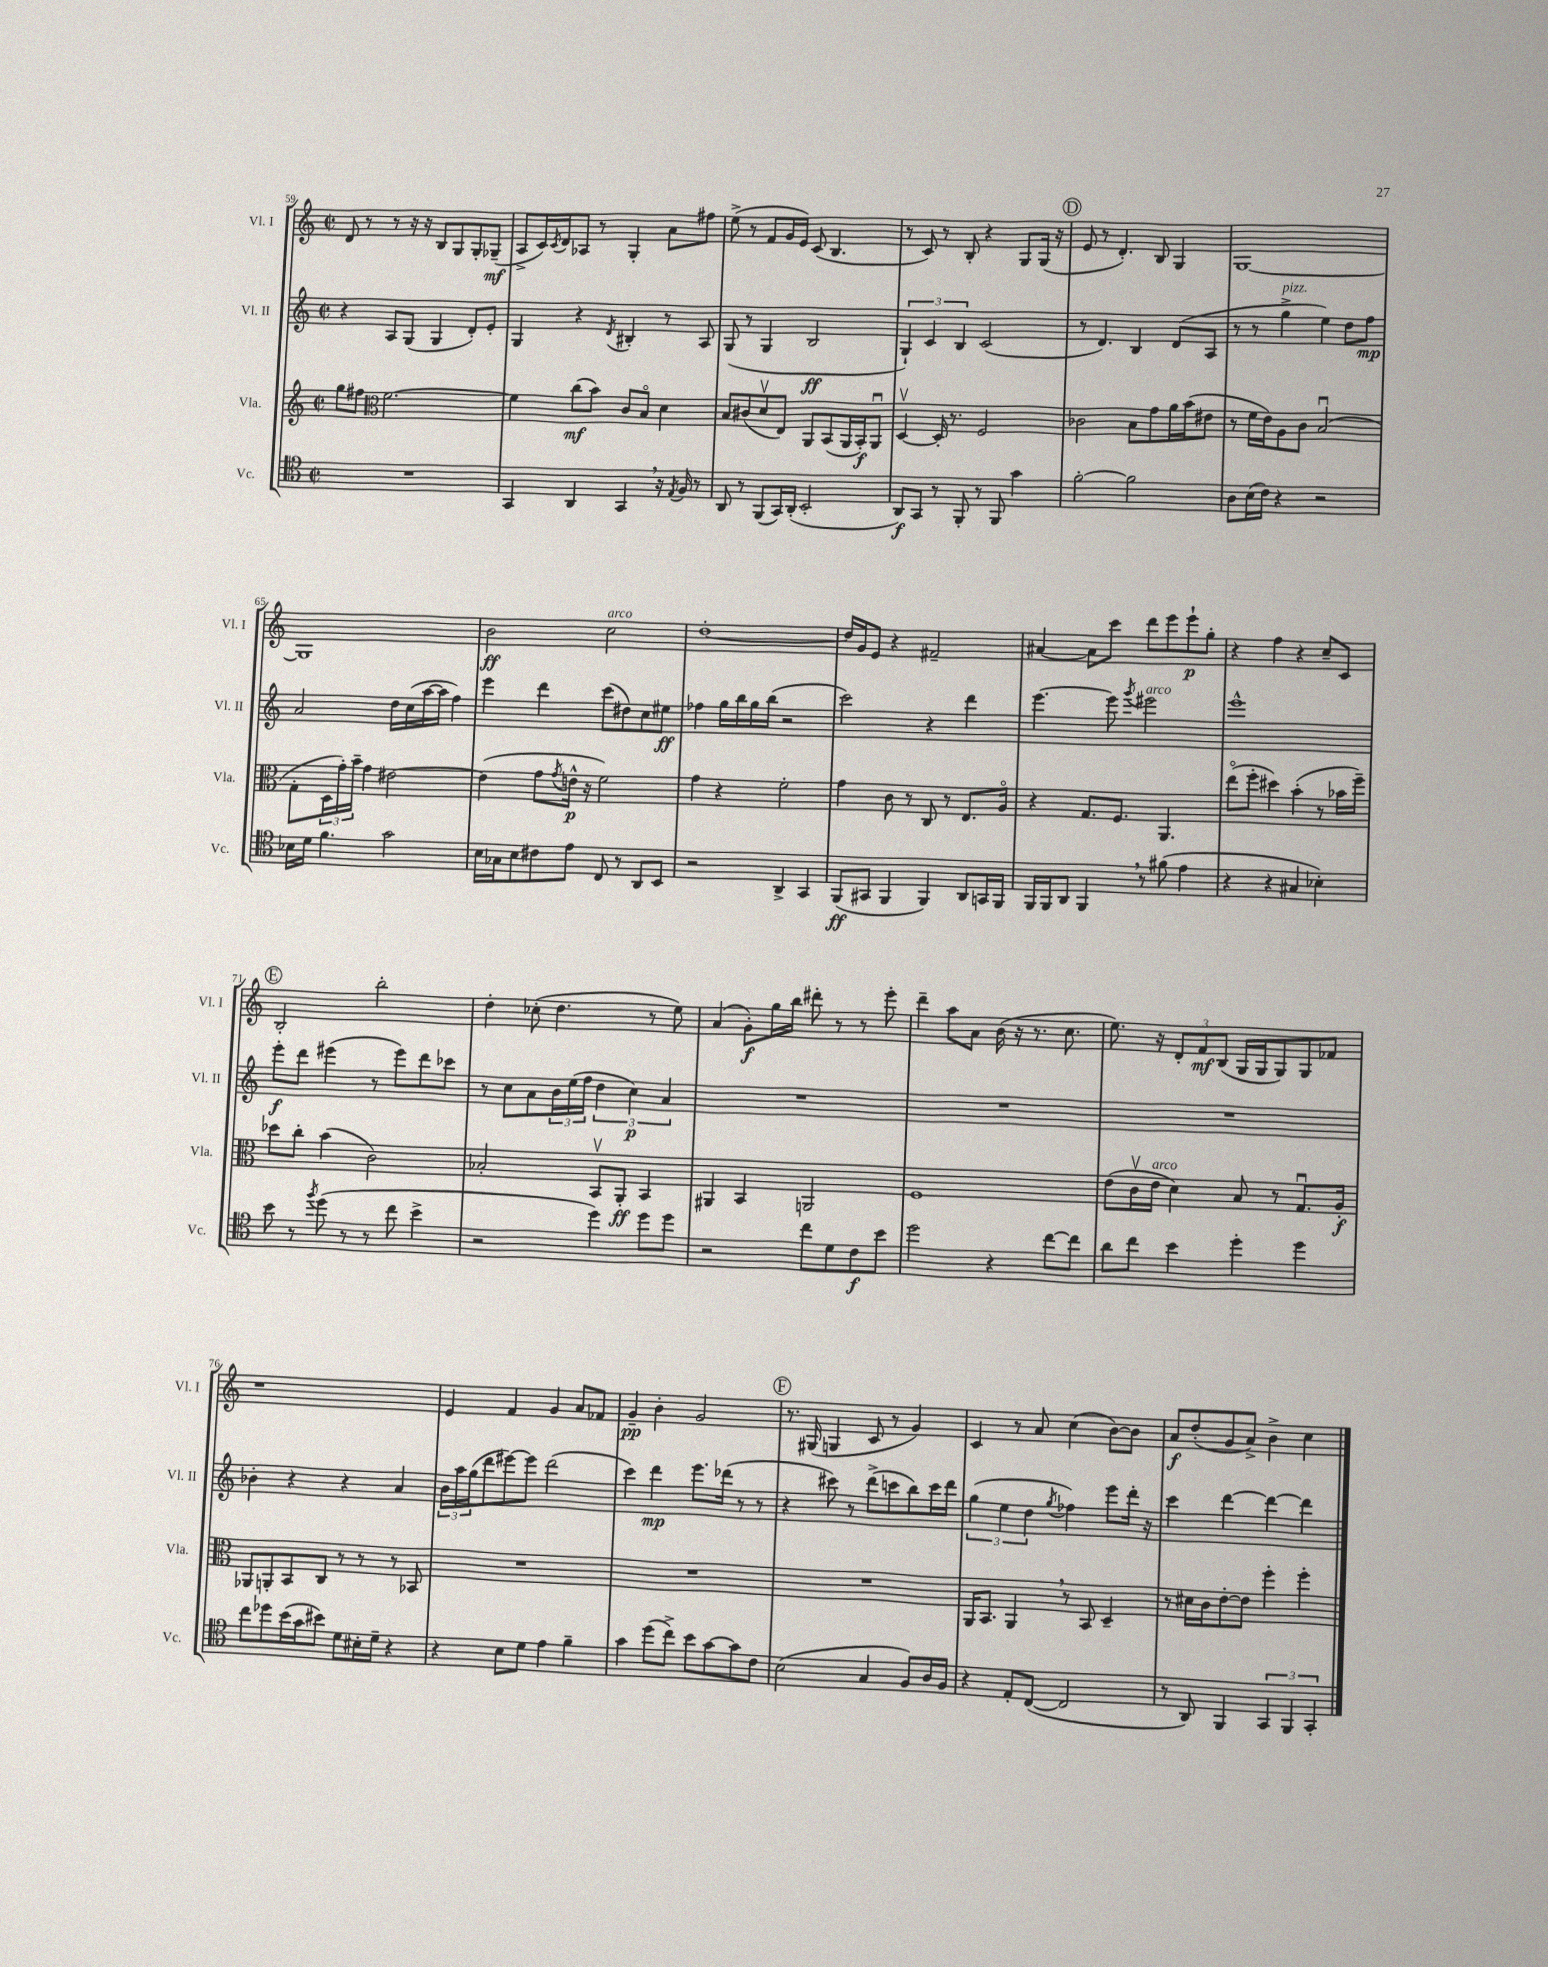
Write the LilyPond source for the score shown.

<<
\new StaffGroup <<
\new Staff = "s0" \with { instrumentName = "Vl. I" shortInstrumentName = "Vl. I" } {
    \clef treble \key c \major \defaultTimeSignature \time 2/2
    d'8 r8 r8 r16 r16 b8 g8 g8-. ges8--\mf( |
    a8-> c'16) \acciaccatura { c'8 } d'16 aes8 r8 g4-. a'8 fis''8 |
    e''8->( r8 f'8 g'16 e'16) c'8( b4. |
    r8 c'8) r8 b8-. r4 g8 g16( r16 |
    \mark \markup { \circle "D" } e'8 r8 d'4.-.) b8 g4 |
    g1~ |
    g1 |
    b'2\ff c''2^\markup { \italic "arco" } |
    d''1~-. |
    d''16 g'16 e'8 r4 fis'2-- |
    ais'4~ ais'8 c'''8 d'''8 e'''8 e'''8-!\p g''8-. |
    r4 f''4 r4 c''8-- c'8 |
    \mark \markup { \circle "E" } b2-. b''2-. |
    d''4-. ces''8-.( d''4. r8 e''8) |
    a'4( g'8-.\f) g''16 b''16 dis'''8-. r8 r8 e'''8-. |
    d'''4-- a''8 a'8 b'16( r16 r8. c''8. |
    e''8.) r16 \tuplet 3/2 { d'8-. f'8\mf b8( } g16 g16 g8) g8 fes'8 |
    r1 |
    e'4 f'4 g'4 a'8 fes'8 |
    g'4--\pp b'4-. g'2 |
    \mark \markup { \circle "F" } r8. gis16( g4 c'8 r8 g'4) |
    c'4 r8 a'8 c''4( b'8~) b'8 |
    a'8\f d''8-.( g'8 a'8->) b'4-> c''4 \bar "|." |
}
\new Staff = "s1" \with { instrumentName = "Vl. II" shortInstrumentName = "Vl. II" } {
    \clef treble \key c \major \defaultTimeSignature \time 2/2
    r4 a8 g8( g4 d'8-.) e'8-. |
    g4 r4 \acciaccatura { d'8 } bis4-. r8 a8 |
    g8( r8 g4 b2\ff |
    \tuplet 3/2 { g4-!) c'4 b4 } c'2( |
    \mark \markup { \circle "D" } r8 d'4.) b4 d'8( a8 |
    r8 r8 g''4->^\markup { \italic "pizz." } e''4) d''8 f''8\mp |
    a'2 d''16 c''16( a''16~ a''16 f''4) |
    e'''4 d'''4 c'''8( dis''8) c''8 eis''8\ff |
    fes''4 g''16 b''16 g''16 b''16( r2 |
    c'''2) r4 d'''4 |
    e'''4.~ e'''8 \acciaccatura { g'''8 } eis'''2^\markup { \italic "arco" } |
    e'''1-^ |
    \mark \markup { \circle "E" } e'''8-.\f d'''8 eis'''4( r8 eis'''8) d'''8 ces'''8 |
    r8 c''8 a'8 \tuplet 3/2 { b'16 e''16( f''16 } \tuplet 3/2 { d''4 c''4\p) a'4 } |
    R1 |
    R1 |
    R1 |
    bes'4-. r4 r4 a'4 |
    \tuplet 3/2 { b'16 a''16 g''16( } d'''8 eis'''8~) eis'''8 d'''2( |
    c'''4) d'''4\mp e'''8. des'''16( r8 r8 |
    \mark \markup { \circle "F" } r4 cis'''8) r8 d'''8->( c'''8 b''8) c'''16 d'''16 |
    \tuplet 3/2 { g''4( e''4 d''4 } \acciaccatura { g''8 } fes''4) e'''8 d'''16-. r16 |
    c'''4 d'''4~ d'''4~ d'''4 \bar "|." |
}
\new Staff = "s2" \with { instrumentName = "Vla." shortInstrumentName = "Vla." } {
    \clef treble \key c \major \defaultTimeSignature \time 2/2
    g''8 fis''8 \clef alto f'2.~ |
    f'4 c''8\mf( b'8) c'8 b8\flageolet d'4 |
    b8 cis'8( d'8\upbow e8) a,8 b,8( a,16 b,16-.\f) a,8\downbow |
    d4~\upbow d16-. r8. f2 |
    \mark \markup { \circle "D" } ces'2 b8 g'8 a'16 b'16( eis'8 |
    r8 f'16 e'16) a8 c'8 b2\downbow( |
    g8-. \tuplet 3/2 { d16 g'16-.) b'16-- } g'4 eis'2~ |
    eis'4( g'8 \acciaccatura { g'8 } e'16-^\p r16 f'2) |
    g'4 r4 f'2-. |
    g'4 c'8 r8 c8 r8 e8. a16\flageolet |
    r4 g8. f8. a,4. |
    e''8\flageolet( f''8-. dis''4) b'4-.( r8 bes'16 f''16--) |
    \mark \markup { \circle "E" } des''8 c''8-. b'4( c'2) |
    bes2-. b,8\upbow a,8-.\ff b,4 |
    ais,4 b,4 a,2 |
    f1 |
    e'8( c'16\upbow e'16^\markup { \italic "arco" } d'4) b8 r8 g8.\downbow a16-.\f |
    aes,8 a,8-. b,8 c8 r8 r8 r8 bes,8 |
    R1 |
    R1 |
    \mark \markup { \circle "F" } R1 |
    a,16 b,8. a,4 \breathe r8 b,8 d4-- |
    r8 dis'16 c'16 e'8~-. e'8 f''4-. f''4-. \bar "|." |
}
\new Staff = "s3" \with { instrumentName = "Vc." shortInstrumentName = "Vc." } {
    \clef tenor \key c \major \defaultTimeSignature \time 2/2
    R1 |
    g,4 a,4 g,4 \breathe r16 \acciaccatura { e8 } f16 r8 |
    a,8 r8 f,8( g,16) a,16-.( b,2-. |
    a,8\f) g,8 r8 f,8-. r8 f,8 g'4 |
    \mark \markup { \circle "D" } f'2~-. f'2 |
    a8 b16( c'16) r4 r2 |
    bes16 d'16 f'4. g'2 |
    b16 ges16 b8 cis'8 e'8 c8 r8 a,8 b,8 |
    r2 a,4-> g,4 |
    f,8\ff( gis,8 f,4 f,4) a,8 g,16 f,16 |
    f,16 f,16 a,8 f,4 \breathe r8 fis'8( e'4 |
    r4 r4 gis4 bes4-.) |
    \mark \markup { \circle "E" } b'8 r8 \acciaccatura { f''8 } d''8( r8 r8 c''8 b'4-> |
    r2 d''4) d''8 d''8 |
    r2 c''8 d'8 c'8\f b'8 |
    d''2 r4 c''8~ c''8 |
    a'8 c''8 b'4 d''4-. d''4 |
    c''8 des''8 b'16( g'16 bis'8) d'8 bis16-. d'16-- r4 |
    r4 b8 d'8 e'4 f'4-- |
    g'4 d''8( c''8->) b'8 g'8~ g'8 c'8 |
    \mark \markup { \circle "F" } b2( g4 f8) a16 f16 |
    r4 e8-. c8~( c2 |
    r8 a,8) f,4 \tuplet 3/2 { g,4 f,4 g,4-. } \bar "|." |
}
>>
>>
\layout { \context { \Score currentBarNumber = #59 } }
